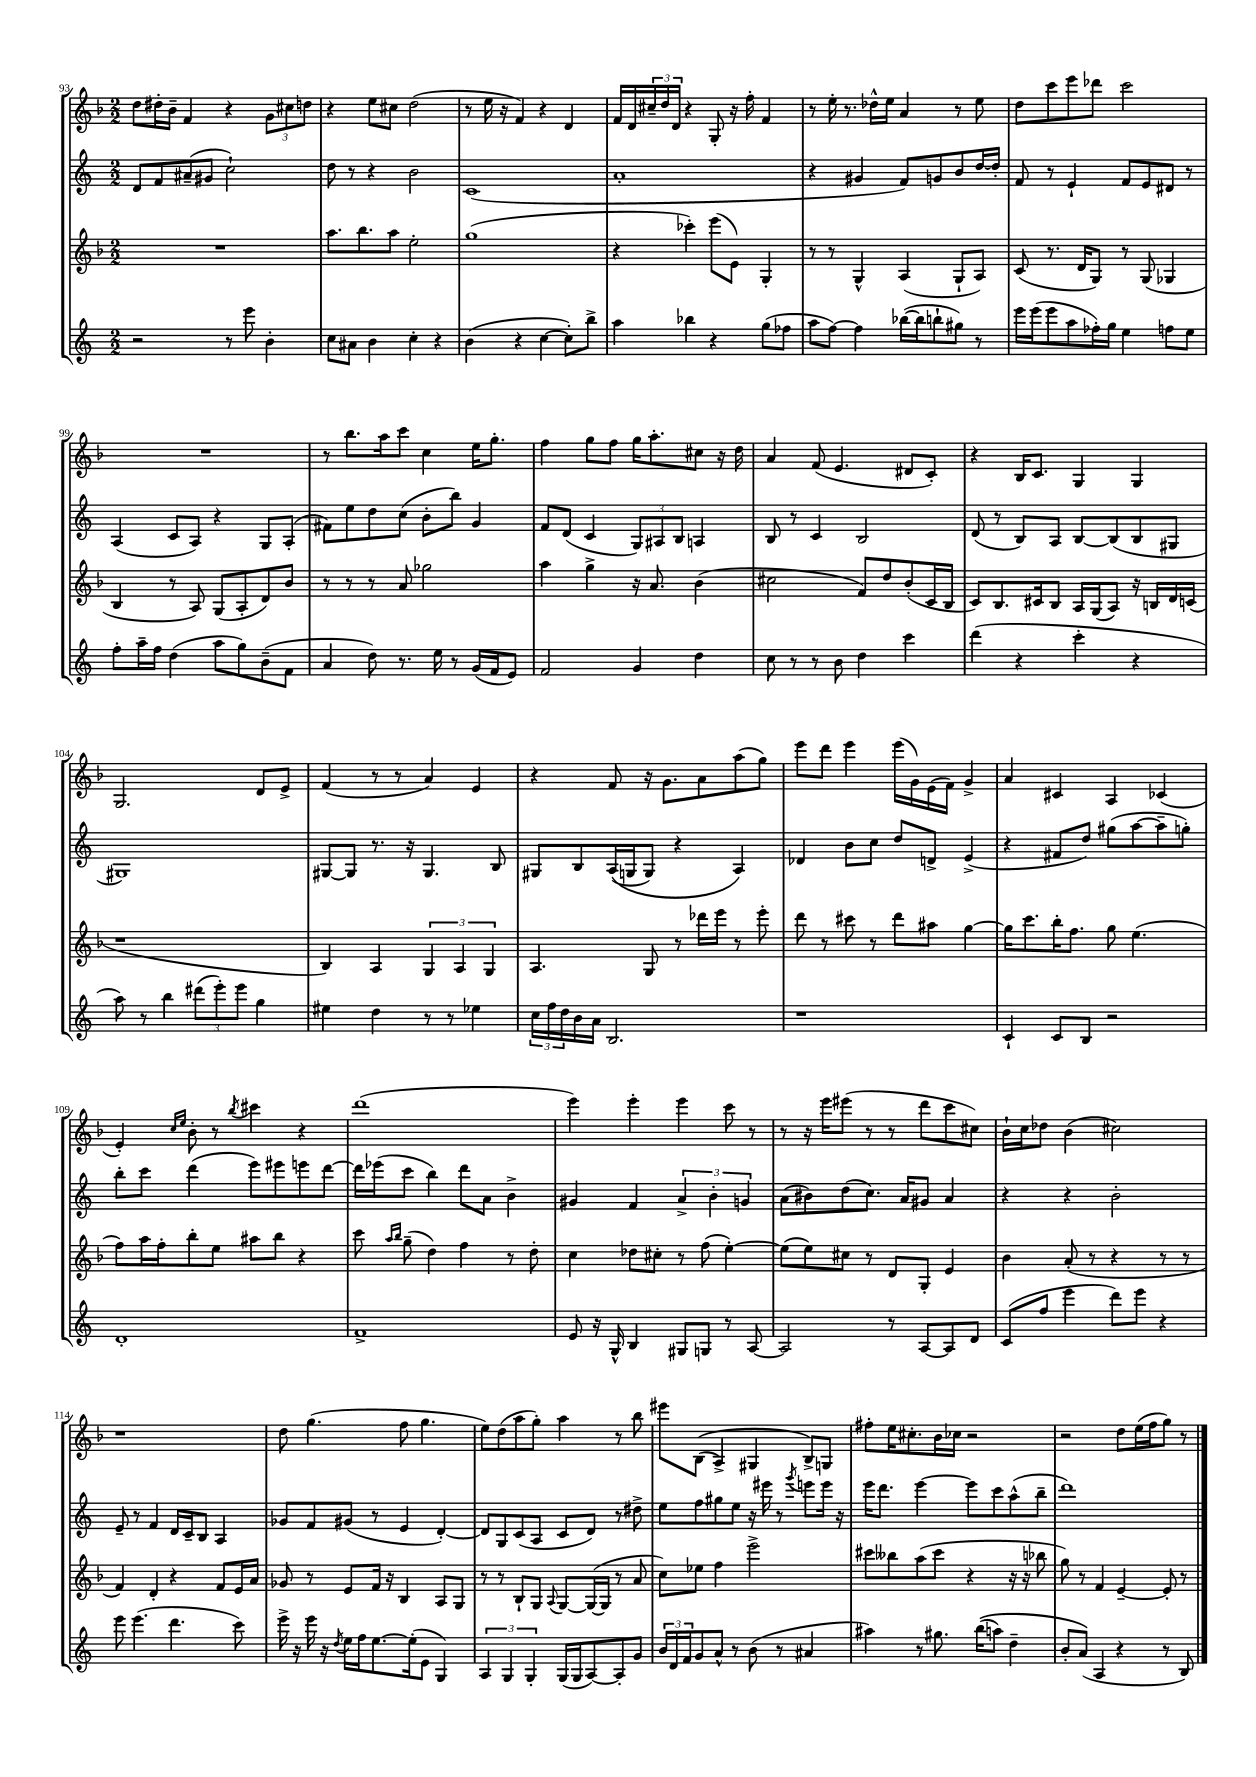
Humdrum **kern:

**kern	**kern	**kern	**kern
*staff4	*staff3	*staff2	*staff1
*clefG2	*clefG2	*clefG2	*clefG2
*k[]	*k[b-]	*k[]	*k[b-]
*M2/2	*M2/2	*M2/2	*M2/2
2r	1r	8d/L	8dd\L
.	.	8f/	16dd#'\L
.	.	.	16b-~\JJ
.	.	(8a#~/	4f/
.	.	8g#/J	.
8r	.	2cc`\)	4r
8eee\	.	.	.
4b'\	.	.	12g\L
.	.	.	12cc#\
.	.	.	12dd\J
=	=	=	=
8cc\L	8.aa\L	8dd\	4r
8a#\J	.	8r	.
.	8.bb-\	.	.
4b\	.	4r	8ee\L
.	8aa\J	.	8cc#\J
4cc'\	2ee'\	2b\	(2dd\
4r	.	.	.
=	=	=	=
(4b\	(1gg	(1c	8r
.	.	.	16ee\
.	.	.	16r
4r	.	.	4f/)
[4cc\	.	.	4r
8cc'\]L)	.	.	4d/
8bb^\J	.	.	.
=	=	=	=
4aa\	4r	1a'	16f/LL
.	.	.	16d/
.	.	.	24cc#~/
.	.	.	24dd/
.	.	.	24d/JJ
4bb-\	4ccc-'\)	.	4r
4r	(8eee\L	.	8G'/
.	8e\J)	.	16r
.	.	.	16ff'\
(8gg\L	4G'/	.	4f/
8ff-\J	.	.	.
=	=	=	=
8aa\L	8r	4r	8r
[8ff\J)	8r	.	16ee'\
.	.	.	8.r
4ff\]	4G^^/	4g#/	.
.	.	.	16dd-^^\LL
.	.	.	16ee\JJ
([16bb-\LL	(4A/	8f/L)	4a/
16bb-\]J	.	.	.
8bb`\	.	8g/	.
8gg#\J)	8G`/L	8b/	8r
8r	8A/J)	[16dd/L	8ee\
.	.	16dd'/]JJ	.
=	=	=	=
16eee\LL	(8c/	8f/	8dd\L
(16eee\J	.	.	.
8eee\	8.r	8r	8ccc\
8aa\	.	4e`/	8eee\
.	16d/LK	.	.
16ff-'\L)	8G/J)	.	8ddd-\J
16gg\JJ	.	.	.
4ee\	8r	8f/L	2ccc\
.	(8G/	8e/	.
8ff\L	4G-/	8d#/J	.
8ee\J	.	8r	.
=	=	=	=
8ff'\L	4B-/	(4A/	1r
16aa~\L	.	.	.
16ff\JJ	.	.	.
(4dd\	8r	8c/L	.
.	8A/)	8A/J)	.
8aa\L	(8G/L	4r	.
8gg\)	8A'/	.	.
(8b~\	8d/)	8G/L	.
8f\J	8b-/J	(8A'/J	.
=	=	=	=
4a/	8r	8f#\L)	8r
.	8r	8ee\	8.bb-\L
8dd\)	8r	8dd\	.
.	.	.	16aa\k
8.r	8a/	(8cc\J	8ccc\J
.	2gg-\	8b'\L	4cc\
16ee\	.	.	.
8r	.	8bb\J)	.
(16g/LL	.	4g/	16ee\LK
16f/J	.	.	8.gg'\J
8e/J)	.	.	.
=	=	=	=
2f/	4aa\	8f/L	4ff\
.	.	(8d/J	.
.	4gg^\	4c/	8gg\L
.	.	.	8ff\J
4g/	16r	12G/L)	16gg\LK
.	8.a/	.	8.aa'\
.	.	12A#/	.
.	.	12B/J	.
4dd\	(4b-\	4A/	8cc#\J
.	.	.	16r
.	.	.	16dd\
=	=	=	=
8cc\	2cc#\	8B/	4a/
8r	.	8r	.
8r	.	4c/	(8f/
8b\	.	.	4.e/
4dd\	8f/L)	2B/	.
.	8dd/	.	.
4ccc\	(8b-'/	.	8d#/L
.	16c/L	.	8c'/J)
.	16B-/JJ	.	.
=	=	=	=
(4ddd\	8c/L)	(8d/	4r
.	8.B-/	8r	.
4r	.	8B/L)	16B-/LK
.	16c#/k	.	8.c/J
.	8B-/J	8A/J	.
4ccc'\	16A/LL	[8B/L	4G/
.	(16G/J	.	.
.	8A/J)	(8B/]	.
4r	16r	8B/	4G/
.	16B/LL	.	.
.	16d/	8G#/J	.
.	(16c/JJ	.	.
=	=	=	=
8aa\)	1r	1G#)	2.G/
8r	.	.	.
4bb\	.	.	.
(12ddd#\L	.	.	.
12eee'\)	.	.	.
12eee\J	.	.	.
4gg\	.	.	8d/L
.	.	.	8e^/J
=	=	=	=
4ee#\	4B-/)	[8G#/L	(4f/
.	.	8G#/]J	.
4dd\	4A/	8.r	8r
.	.	.	8r
.	.	16r	.
8r	6G/	4.G#/	4a/)
8r	.	.	.
.	6A/	.	.
4ee-\	.	.	4e/
.	6G/	.	.
.	.	8B/	.
=	=	=	=
24cc\LL	4.A/	8G#/L	4r
24ff\	.	.	.
24dd\	.	.	.
16b\	.	8B/	.
16a\JJ	.	.	.
2.B/	.	&((16A/L	8f/
.	.	16G/J	.
.	8G/	8G/J)	16r
.	.	.	8.g\L
.	8r	4r	.
.	16ddd-\LL	.	8a\
.	16eee\JJ	.	.
.	8r	4A/&)	(8aa\
.	8eee'\	.	8gg\J)
=	=	=	=
1r	8ddd\	4d-/	8eee\L
.	8r	.	8ddd\J
.	8ccc#\	8b\L	4eee\
.	8r	8cc\J	.
.	8ddd\L	8dd/L	(16eee\LL
.	.	.	16g\)
.	8aa#\J	8d^/J	(16e\
.	.	.	16f\JJ)
.	[4gg\	(4e^/	4g^/
=	=	=	=
4c`/	16gg\]LK	4r	4a/
.	8.ccc\	.	.
8c/L	16bb-'\K	8f#/L	4c#/
.	8.ff\J	.	.
8B/J	.	8dd/J)	.
2r	8gg\	(8gg#\L	4A/
.	(4.ee\	[8aa\	.
.	.	8aa~\]	(4c-/
.	.	8gg'\J)	.
=	=	=	=
1d'	8ff\L)	8bb'\L	4e'/)
.	16aa\L	8ccc\J	.
.	16ff'\J	.	.
.	.	.	16qqcc/LL
.	.	.	16qqee/JJ
.	8bb-'\	(4ddd\	8b-'\
.	8ee\J	.	8r
.	.	.	8qbb-/
.	8aa#\L	8eee\L)	4ccc#\
.	8bb-\J	8eee#\	.
.	4r	8eee\	4r
.	.	[8ddd\J	.
=	=	=	=
1f^	8ccc\	16ddd\]LL	(1ddd
.	.	(16eee-\J	.
.	16qqaa/LL	.	.
.	16qqbb-/JJ	.	.
.	(8gg~\	8ccc\J	.
.	4dd\)	4bb\)	.
.	4ff\	8ddd\L	.
.	.	8a\J	.
.	8r	4b^\	.
.	8dd'\	.	.
=	=	=	=
8e/	4cc\	4g#/	4eee\)
16r	.	.	.
16G^^/	.	.	.
4B/	8dd-\L	4f/	4eee'\
.	8cc#'\J	.	.
8G#/L	8r	6a^/	4eee\
8G/J	(8ff\	.	.
.	.	6b'\	.
8r	[4ee'\)	.	8ccc\
.	.	6g/	.
[8A/	.	.	8r
=	=	=	=
2A/]	(8ee\]L	(8a\L	8r
.	8ee\)	8b#\)	16r
.	.	.	16eee\LK
.	8cc#\J	(8dd\	(8eee#\J
.	8r	8.cc\J)	8r
8r	8d/L	.	8r
.	.	16a/LK	.
[8A/L	8G'/J	8g#/J	8ddd\L
8A/]	4e/	4a/	8ccc\
8d/J	.	.	8cc#\J)
=	=	=	=
(8c/L	4b-\	4r	16b-`\LL
.	.	.	16cc\J
8ff/J	.	.	8dd-\J
4eee\	(8a'/	4r	(4b-\
.	8r	.	.
8ddd\L)	4r	2b'\	2cc#\)
8eee\J	.	.	.
4r	8r	.	.
.	8r	.	.
=	=	=	=
8eee\	4f/)	8e~/	1r
(4.eee\	.	8r	.
.	4d'/	4f/	.
4.ddd\	4r	16d/LL	.
.	.	16c~/J	.
.	.	8B/J	.
.	8f/L	4A/	.
8ccc\)	16e/L	.	.
.	16a/JJ	.	.
=	=	=	=
16eee^\	8g-/	8g-/L	8dd\
16r	.	.	.
16eee\	8r	8f/	(4.gg\
16r	.	.	.
8qdd/	.	.	.
16ee\LL	8e/L	(8g#/J	.
16ff\J	.	.	.
[8.ee\	16f/Jk	8r	.
.	16r	.	.
.	4B-/	4e/	8ff\
(16ee'\]k	.	.	.
8e\J	.	.	4.gg\
4G/)	8A/L	[4d'/)	.
.	8G/J	.	.
=	=	=	=
6A/	8r	8d/]L	8ee\L)
.	8r	8G/	(8dd\
6G/	.	.	.
.	8B-`/L	(8c/	8aa\
6G'/	.	.	.
.	8G/J	8A/J	8gg'\J)
.	8qqA/	.	.
(16G/LL	[8G/L	8c/L	4aa\
16G/J	.	.	.
[8A/)	(16G/_L	8d/J)	.
.	16G/]JJ	.	.
8A'/]	8r	8r	8r
8g/J	8a/	8dd#^\	8bb-\
=	=	=	=
24b/LL	8cc\L)	8ee\L	8eee#\L
24d/	.	.	.
24f/J	.	.	.
8g/	8ee-\J	8ff\	&((8B-\J
8a^^/J	4ff\	8gg#\	4A^/)
8r	.	8ee\J	.
(8b\	2eee^\	16r	4G#/
.	.	16eee#\	.
8r	.	8r	.
.	.	8qggg/	.
4a#/	.	8eee\L	8B-^/L&)
.	.	16eee\Jk	8G/J
.	.	16r	.
=	=	=	=
4aa#\)	8ccc#\L	16eee\LK	8ff#'\L
.	.	8.ddd\J	.
.	8bb--\	.	16ee\K
.	.	.	8.cc#'\
8r	(8aa\	[4eee\	.
8.gg#\	8ccc#\J	.	16b-\L
.	.	.	16cc-\JJ
.	4r	8eee\]L	2r
&((16bb\LK	.	.	.
8aa\J)	.	8ccc\	.
4dd~\	16r	(8aa^^\	.
.	16r	.	.
.	8bb-\	8bb~\J	.
=	=	=	=
8b'/L	8gg\)	1ddd)	2r
(8a/J&)	8r	.	.
4A/	4f/	.	.
4r	[4e~/	.	8dd\L
.	.	.	(16ee\L
.	.	.	16ff\J
8r	8e'/]	.	8gg\J)
8B/)	8r	.	8r
==	==	==	==
*-	*-	*-	*-
